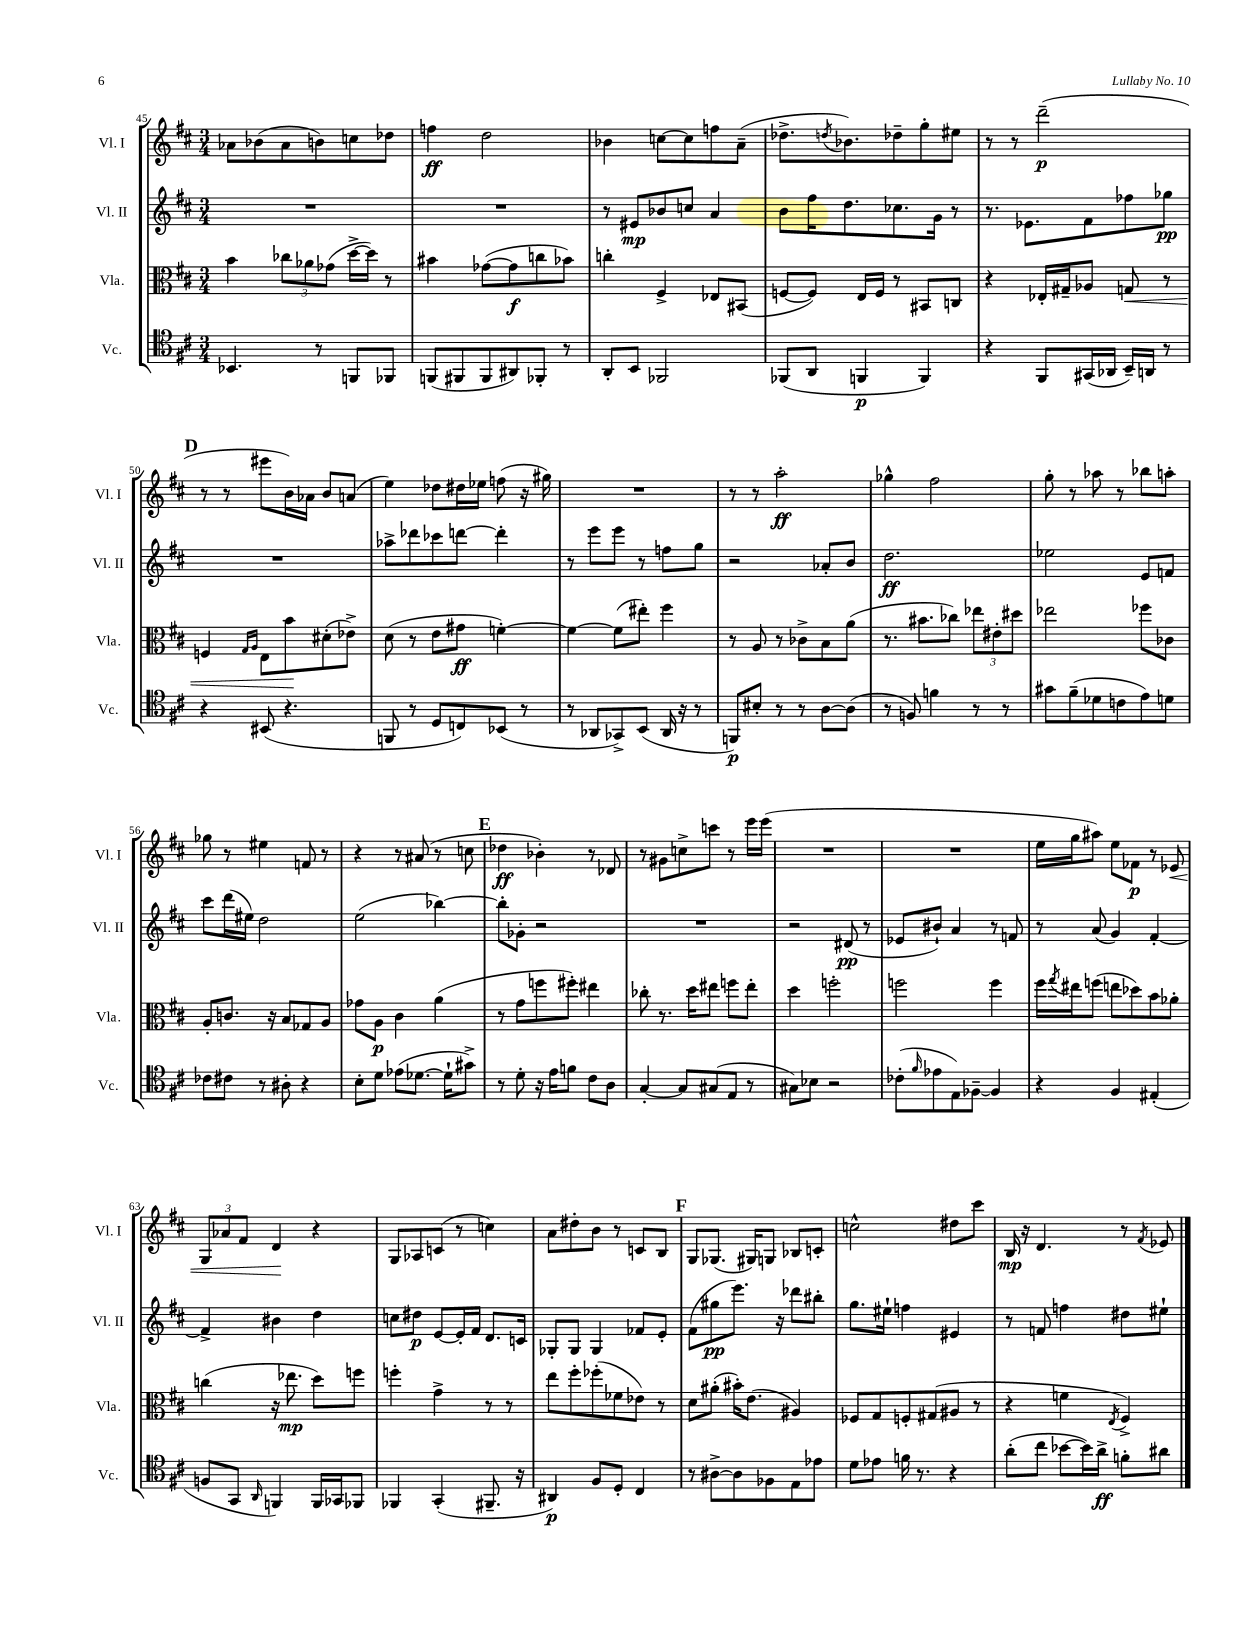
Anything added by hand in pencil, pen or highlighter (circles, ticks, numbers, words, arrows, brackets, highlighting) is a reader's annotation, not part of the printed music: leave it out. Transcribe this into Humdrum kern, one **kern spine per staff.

**kern	**dynam	**kern	**dynam	**kern	**dynam	**kern	**dynam
*part4	*part4	*part3	*part3	*part2	*part2	*part1	*part1
*staff4	*staff4	*staff3	*staff3	*staff2	*staff2	*staff1	*staff1
*I"Vc.	*	*I"Vla.	*	*I"Vl. II	*	*I"Vl. I	*
*I'Vc.	*	*I'Vla.	*	*I'Vl. II	*	*I'Vl. I	*
*clefC4	*	*clefC3	*	*clefG2	*	*clefG2	*
*k[f#c#]	*	*k[f#c#]	*	*k[f#c#]	*	*k[f#c#]	*
*M3/4	*	*M3/4	*	*M3/4	*	*M3/4	*
=45	=45	=45	=45	=45	=45	=45	=45
4.BB-X/	.	4b\	.	2.r	.	8a-X\L	.
.	.	.	.	.	.	(8b-X\	.
.	.	12cc-X\L	.	.	.	8a-\	.
.	.	12a-X\	.	.	.	.	.
8r	.	.	.	.	.	8bn\)	.
.	.	(12g-X\J	.	.	.	.	.
8FFn/L	.	[16dd^\LL	.	.	.	8ccn\	.
.	.	16dd\JJ])	.	.	.	.	.
8FF-X/J	.	8r	.	.	.	8dd-X\J	.
=46	=46	=46	=46	=46	=46	=46	=46
(8FFn/L	.	4b#X\	.	2.r	.	4ffn\	ff
8FF#X/	.	.	.	.	.	.	.
8FF#/	.	([8g-X\L	.	.	.	2dd\	.
8AA#X/)	.	8g-\]	f	.	.	.	.
8FF-X'/J	.	8ccn\	.	.	.	.	.
8r	.	8b-X\J)	.	.	.	.	.
=47	=47	=47	=47	=47	=47	=47	=47
8AA'/L	.	4ccn'\	.	8r	.	4b-X\	.
8BB/J	.	.	.	8e#X/L	mp	.	.
2FF-X/	.	4F#^/	.	8b-X/	.	[8ccn\L	.
.	.	.	.	8ccn/J	.	8cc\]	.
.	.	8E-X/L	.	4a/	.	8ffn\	.
.	.	(8BB#X/J	.	.	.	(8a~\J	.
=48	=48	=48	=48	=48	=48	=48	=48
(8FF-X/L	.	[8Fn/L	.	8b\L	.	8.dd-X^\L	.
8AA/J	.	8F/J])	.	16ff#\K	.	.	.
.	.	.	.	.	.	8qddn/	.
.	.	.	.	8.dd\	.	8.b-X\)	.
4FFn/	p	16E/LL	.	.	.	.	.
.	.	16F/JJ	.	.	.	.	.
.	.	8r	.	8.cc-X\	.	8dd-X~\	.
4FF/)	.	8BB#X/L	.	.	.	8gg'\	.
.	.	.	.	16g\Jk	.	.	.
.	.	8Cn/J	.	8r	.	8ee#X\J	.
=49	=49	=49	=49	=49	=49	=49	=49
4r	.	4r	.	8.r	.	8r	.
.	.	.	.	.	.	8r	.
.	.	.	.	8.e-X\L	.	.	.
8FF#/L	.	16E-X'/LL	.	.	.	(2ddd~\	p
.	.	16G#X~/J	.	.	.	.	.
(16GG#X/L	.	8A-X/J	.	8f#\	.	.	.
16AA-X/JJ	.	.	.	.	.	.	.
!	!	!	!LO:HP:b	!	!	!	!
16BB~/LL)	.	8Gn/	<	8ff-X\	.	.	.
16AAn/JJ	.	.	.	.	.	.	.
8r	.	8r	.	8gg-X\J	pp	.	.
!!LO:LB:g=z
!!LO:REH:place=s1:t=D
=50	=50	=50	=50	=50	=50	=50	=50
4r	.	4Fn/	.	2.r	.	8r	.
.	.	.	.	.	.	8r	.
.	.	16qqG/LL	.	.	.	.	.
.	.	16qqA/JJ	.	.	.	.	.
(8BB#X/	.	8E\L	.	.	.	8eee#X\L	.
4.r	.	8b\	.	.	.	16b\L)	.
.	.	.	.	.	.	16a-X\JJ	.
.	.	(8d#X'\	[	.	.	8b/L	.
.	.	8e-X^\J)	.	.	.	(8an/J	.
=51	=51	=51	=51	=51	=51	=51	=51
8FFn/	.	(8d\	.	8aa-X^\L	.	4ee\)	.
8r	.	8r	.	8ddd-X\	.	.	.
8D/L	.	8e\L	.	8ccc-X\	.	8dd-X\L	.
8Cn/)	.	8g#X\J	ff	[8dddn\J	.	16dd#X\L	.
.	.	.	.	.	.	16ee-X\JJ	.
(8BB-X/J	.	[4fn'\)	.	4ddd'\]	.	(8ffn\	.
8r	.	.	.	.	.	16r	.
.	.	.	.	.	.	16gg#X\)	.
=52	=52	=52	=52	=52	=52	=52	=52
8r	.	4f\_	.	8r	.	2.r	.
8AA-X/L	.	.	.	8eee\L	.	.	.
8GG-X^/)	.	(8f\L]	.	8eee\J	.	.	.
(8BB/J	.	8ee#X'\J)	.	8r	.	.	.
16AA-/	.	4ff#\	.	8ffn\L	.	.	.
16r	.	.	.	.	.	.	.
8r	.	.	.	8gg\J	.	.	.
=53	=53	=53	=53	=53	=53	=53	=53
8FFn/L)	p	8r	.	2r	.	8r	.
8B#X'/J	.	8A/	.	.	.	8r	.
8r	.	8r	.	.	.	2aa'\	ff
8r	.	8c-X^\L	.	.	.	.	.
[8A\L	.	8B\	.	8a-X'/L	.	.	.
(8A\J]	.	(8a\J	.	8b/J	.	.	.
=54	=54	=54	=54	=54	=54	=54	=54
8r	.	8.r	.	2.dd\	ff	4gg-X^^\	.
8Fn/)	.	.	.	.	.	.	.
.	.	8.b#X\L	.	.	.	.	.
4fn\	.	.	.	.	.	2ff#\	.
.	.	8cc-X\J)	.	.	.	.	.
8r	.	12ee-X\L	.	.	.	.	.
.	.	12e#X'\	.	.	.	.	.
8r	.	.	.	.	.	.	.
.	.	12dd#X\J	.	.	.	.	.
=55	=55	=55	=55	=55	=55	=55	=55
8g#X\L	.	2ee-X\	.	2ee-X\	.	8gg'\	.
(8f#~\	.	.	.	.	.	8r	.
8d-X\	.	.	.	.	.	8aa-X\	.
8cn\	.	.	.	.	.	8r	.
8e\)	.	8ff-X\L	.	8e/L	.	8bb-X\L	.
8dn\J	.	8c-X\J	.	8fn/J	.	8aan'\J	.
!!LO:LB:g=z
=56	=56	=56	=56	=56	=56	=56	=56
8c-X\L	.	8A'/L	.	8ccc#\L	.	8gg-X\	.
8c#X\J	.	8.cn/J	.	(16ddd\L	.	8r	.
.	.	.	.	16ee#X\JJ)	.	.	.
8r	.	.	.	2dd\	.	4ee#X\	.
.	.	16r	.	.	.	.	.
8A#X'\	.	8B/L	.	.	.	.	.
4r	.	8G-X/	.	.	.	8fn/	.
.	.	8A/J	.	.	.	8r	.
=57	=57	=57	=57	=57	=57	=57	=57
8B'\L	.	8g-X\L	.	(2ee\	.	4r	.
8d\J	.	8A\J	p	.	.	.	.
(8e-X\L	.	4c#\	.	.	.	8r	.
[8.d-X\J	.	.	.	.	.	(8a#X/	.
.	.	(4a\	.	[4bb-X\)	.	8r	.
16d-`\KL]	.	.	.	.	.	.	.
8g#X^\J)	.	.	.	.	.	8ccn\	.
!!LO:REH:place=s1:t=E
=58	=58	=58	=58	=58	=58	=58	=58
8r	.	8r	.	8bb-'\L]	.	4dd-X\	ff
8d'\	.	8g\L	.	8g-X'\J	.	.	.
16r	.	8ffn\	.	2r	.	4b-X'\)	.
16e\KL	.	.	.	.	.	.	.
8fn\J	.	8ff#X'\J)	.	.	.	.	.
8c#\L	.	4ee#X\	.	.	.	8r	.
8A\J	.	.	.	.	.	8d-X/	.
=59	=59	=59	=59	=59	=59	=59	=59
[4G'/	.	8cc-X'\	.	2.r	.	8r	.
.	.	8.r	.	.	.	8g#X\L	.
8G/L]	.	.	.	.	.	8ccn^\	.
.	.	16dd\KL	.	.	.	.	.
(8G#X/	.	8ee#X\J	.	.	.	8cccn\J	.
8E/J	.	8ffn\L	.	.	.	8r	.
8r	.	8ee#'\J	.	.	.	16eee\LL	.
.	.	.	.	.	.	(16eee\JJ	.
=60	=60	=60	=60	=60	=60	=60	=60
8G#X\L)	.	4dd\	.	2r	.	2.r	.
8B-X\J	.	.	.	.	.	.	.
2r	.	2ffn'\	.	.	.	.	.
.	.	.	.	(8d#X/	pp	.	.
.	.	.	.	8r	.	.	.
=61	=61	=61	=61	=61	=61	=61	=61
(8c-X'\L	.	2ffn\	.	8e-X/L	.	2.r	.
16qqf#/	.	.	.	.	.	.	.
8e-X\	.	.	.	8b#X`/J)	.	.	.
8E\)	.	.	.	4a/	.	.	.
[8F-X~\J	.	.	.	.	.	.	.
4F-/]	.	4ff\	.	8r	.	.	.
.	.	.	.	8fn/	.	.	.
=62	=62	=62	=62	=62	=62	=62	=62
4r	.	16ff#\LL	.	8r	.	16ee\LL	.
.	.	8qgg/	.	.	.	.	.
.	.	16ee#X\J	.	.	.	16gg\J	.
.	.	(8ffn\J	.	(8a/	.	8aa#X\J)	.
4F#/	.	8een\L	.	4g/)	.	8ee\L	.
.	.	8dd-X\)	.	.	.	8f-X\J	p
(4E#X'/	.	8b\	.	[4f#'/	.	8r	.
!	!	!	!	!	!	!	!LO:HP:b
.	.	8a-X'\J	.	.	.	8e-X/	<
!!LO:LB:g=z
=63	=63	=63	=63	=63	=63	=63	=63
8Fn/L	.	(4ccn\	.	4f#^/]	.	12G/L	.
.	.	.	.	.	.	12a-X/	.
8GG/J	.	.	.	.	.	.	.
.	.	.	.	.	.	12f#/J	.
16qqAA/	.	.	.	.	.	.	.
4FFn/)	.	16r	.	4b#X\	.	4d/	.
.	.	8.ee-X\	mp	.	.	.	.
16FF/LL	.	8dd\L)	.	4dd\	.	4r	[
16GG-X/J	.	.	.	.	.	.	.
8FF-X/J	.	8ffn\J	.	.	.	.	.
=64	=64	=64	=64	=64	=64	=64	=64
4FF-X/	.	4ffn'\	.	8ccn\L	.	8G/L	.
.	.	.	.	8dd#X\J	p	8A-X/	.
(4GG'/	.	4g^\	.	[8e/L	.	(8cn/J	.
.	.	.	.	16e'/L]	.	8r	.
.	.	.	.	16f#/JJ	.	.	.
8.FF#X~/	.	8r	.	8.d/L	.	4ccn\)	.
.	.	8r	.	.	.	.	.
16r	.	.	.	16cn/Jk	.	.	.
=65	=65	=65	=65	=65	=65	=65	=65
4AA#X/)	p	8ee\L	.	8G-X'/L	.	8a\L	.
.	.	8ff#'\	.	8G-/J	.	8dd#X'\	.
8F#/L	.	(8ff-X'\	.	4G-/	.	8b\J	.
8D'/J	.	8f-X\	.	.	.	8r	.
4C#/	.	8e-X\J)	.	8f-X/L	.	8cn/L	.
.	.	8r	.	8e'/J	.	8B/J	.
!!LO:REH:place=s1:t=F
=66	=66	=66	=66	=66	=66	=66	=66
8r	.	8d\L	.	(8f#\L	.	8G/L	.
[8A#X^\L	.	(8a#X'\J	.	8gg#X\	pp	(8.G-X/J	.
8A#\]	.	16b#X'\KL)	.	8.eee\J)	.	.	.
.	.	(8.e\J	.	.	.	16G#X/KL)	.
8F-X\	.	.	.	.	.	8Gn/J	.
.	.	.	.	16r	.	.	.
8E\	.	4A#X/)	.	8ddd-X\L	.	8B-X/L	.
8e-X\J	.	.	.	8bb#X'\J	.	8cn'/J	.
=67	=67	=67	=67	=67	=67	=67	=67
8d\L	.	8F-X/L	.	8.gg\L	.	2ccn^^\	.
8e-X\J	.	8G/	.	.	.	.	.
.	.	.	.	16ee#X`\Jk	.	.	.
16fn\	.	8Fn'/	.	4ffn\	.	.	.
8.r	.	.	.	.	.	.	.
.	.	(8G#X/	.	.	.	.	.
4r	.	8A#X/J	.	4e#X/	.	8dd#X\L	.
.	.	8r	.	.	.	8ccc#\J	.
=68	=68	=68	=68	=68	=68	=68	=68
(8a'\L	.	4r	.	8r	.	16B/	mp
.	.	.	.	.	.	16r	.
8cc#\J	.	.	.	8fn/	.	4.d/	.
[8b-X\L	.	4fn\	.	4ffn\	.	.	.
16b-\L])	.	.	.	.	.	.	.
16a^\JJ	ff	.	.	.	.	.	.
.	.	8qE/	.	.	.	.	.
8fn'\L	.	4F#^/)	.	8dd#X\L	.	8r	.
.	.	.	.	.	.	8qf#/	.
8a#X\J	.	.	.	8ee#X`\J	.	8e-X/	.
==	==	==	==	==	==	==	==
*-	*-	*-	*-	*-	*-	*-	*-
